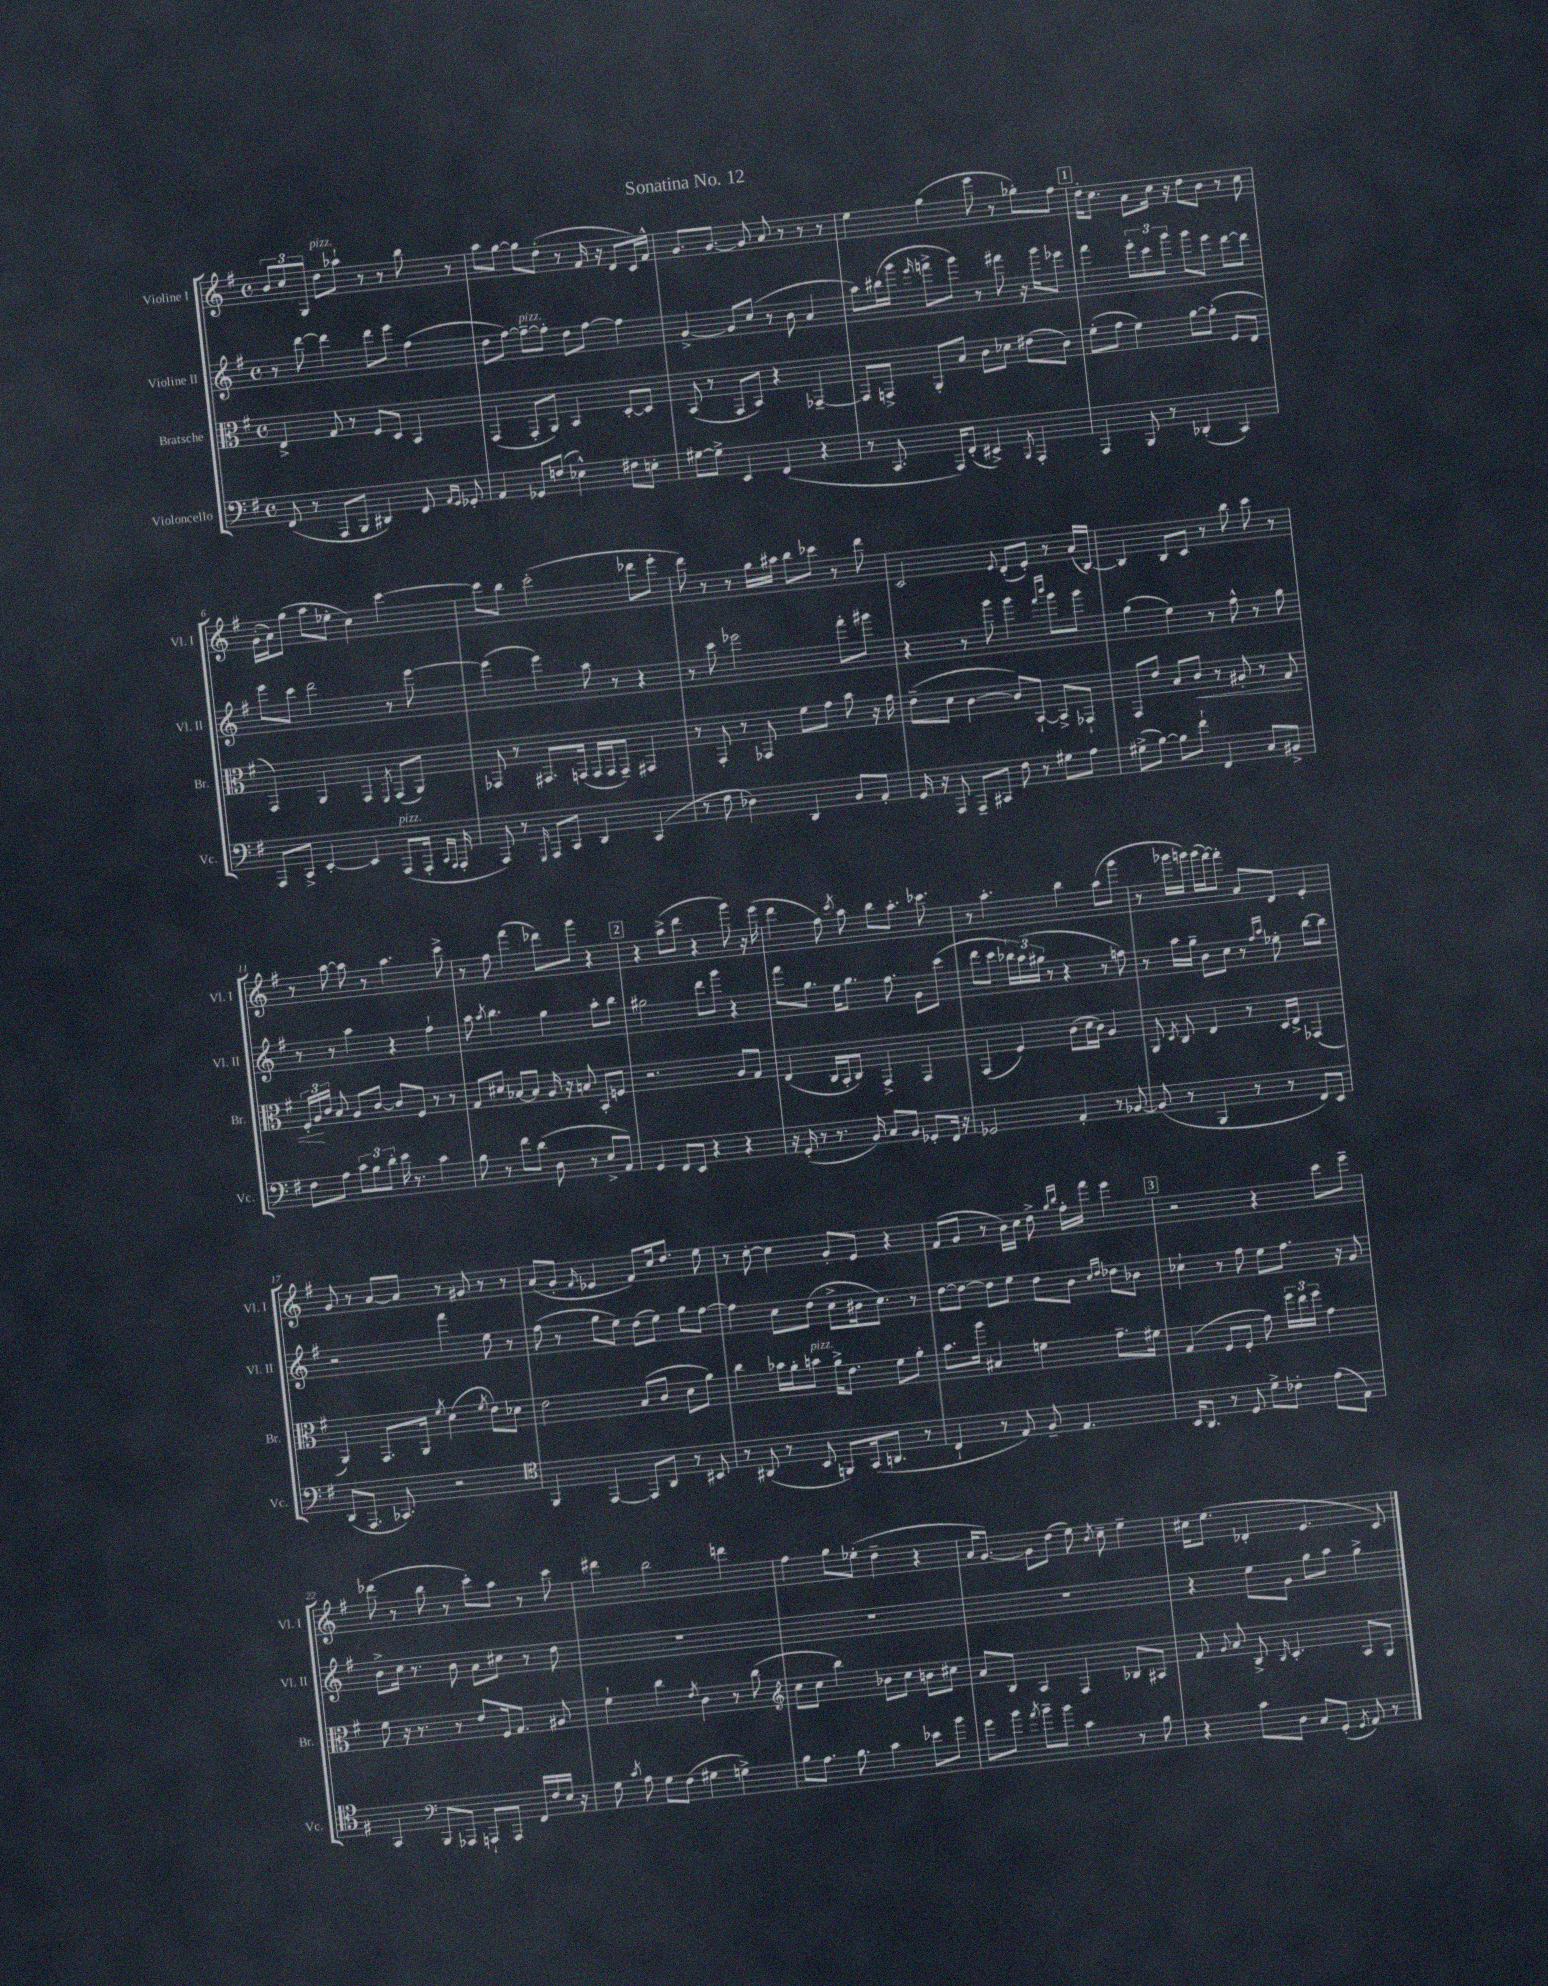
\header { title = "Sonatina No. 12" }
<<
\new StaffGroup <<
\new Staff = "s0" \with { instrumentName = "Violine I" shortInstrumentName = "Vl. I" } {
    \clef treble \key g \major \defaultTimeSignature \time 4/4
    \autoBeamOff \tuplet 3/2 { b'8[ c''8 g8] } d''8[^\markup { \italic "pizz." } aes''8]-! r8 r8 b''8 r8 |
    a''8[ g''8]~ g''8[ d''8]-.( r8 fis'16 r16 d'8[ c'16) fis'16]-^ |
    g'8.[ g'8.]~ g'8 a'8 r8 r8 r8 |
    e''4 g''4( e'''8 r8 ges''8[-.) fis''8] |
    \mark \markup { \box "1" } d''16[-. c''8.] a'8[ c''16] r16 d''8[ b'8] r8 c''8 |
    g'16[-.( a'16) g''8]( a''8[ ees''8]-. c''4) c'''4~ |
    c'''8[ b''8] c'''2-.( des'''8[ e'''8]-. |
    d'''8) r8 r8 g''16[ ais''16] b''8[ ces'''8] r8 d'''8 |
    c'2 \appoggiatura { e'8 } d'8[-.( e'8]-.) r8 a'16[( b16]~) |
    b4 b8[ c'8] r8 b''8 c'''8 r8 |
    r8 a''8~ a''8 r8 a''4. c'''8-> |
    r8 fis''8 fis'''4( des'''8[) g'''8] r4 |
    \mark \markup { \box "2" } r4 a''8[->( d'''8] r4 g'''8) r16 e'''16( |
    d'''4 fis''8) \acciaccatura { c'''8 } a''8 b''8[ a''8.]-. ces'''8. |
    r8 a''4.-. b''4 a''8[( g'''8] |
    r8 ges'''16[ g'''16]) g'''16[( fis'''16~) fis'''8]-. a'8[ d'8] e'4-. |
    g'8 r8 a'8[~ a'8] r8 gis'8 r8 r8 |
    a'8[( g'8]-. \grace { fis'16 } ees'4 fis'8[) c''16 d''8.] e''8 |
    r8 c''8~-. c''4 g'8[-. e'8] r4 |
    fis'8[( g'8] r8 b'16[) c''16] d''8-> \grace { g''16[ b''16] } fis''16[-. fis'''16] e'''4 |
    \mark \markup { \box "3" } r2 r4 c'''8[ e'''8]-- |
    des'''8( r8 b''8 r8 c'''8[-.) a''8] r8 c'''8 |
    dis'''4 b''2 d'''4 |
    fis''4 g''8[ ees''8]-.( d''4-- r4 |
    a'16[ g'8.]~) g'8[ d''8]( e''8) \acciaccatura { b'8 } c''8-- e''4-- |
    cis''16[ e''8.]( des'4-. e'4. c'8) \bar "|." |
}
\new Staff = "s1" \with { instrumentName = "Violine II" shortInstrumentName = "Vl. II" } {
    \clef treble \key g \major \defaultTimeSignature \time 4/4
    \autoBeamOff r8 d'''8~ d'''4 d'''8[ e'''8] fis''4( |
    d''8[ fis''8]~) fis''8[~--^\markup { \italic "pizz." } fis''8]-. d''8[ fis''8]~ fis''4 |
    g'4~-> g'8[ c''8]( r8 b'8 a'4 |
    a''8[) bis''16( g'''16] \grace { e'''16 } f'''8[-> g'''8]) r8 fis'''8 r16 g'''16[ ees'''8] |
    \mark \markup { \box "1" } fis'''4 \tuplet 3/2 { e'''8[-. c'''8 g'''8] } g'''8[ e'''8] d'''8[~ d'''8] |
    e'''8[ c'''8] d'''2 r8 e'''8~ |
    e'''4( e'''4) a''8 r8 r4 |
    r8 c'''8 ees'''2 fis'''8[-. gis'''8] |
    r4 r8 g'''8 g'''4 \grace { fis'''16[ b'''16] } g'''8[ g'''8] |
    g''4( e''4) r8 fis''8-^ r8 g''8 |
    r8 r8 a''4 r4 fis''4-! |
    a''8 \acciaccatura { a''8 } b''4. g''4 a''8[-. b''8] |
    \mark \markup { \box "2" } gis''2 d'''8[ g'''8] r4 |
    fis'''8[ g''8.] e''16[ g''8.] fis''8. g'8[ c'''8]( |
    d'''8[ c'''8] \tuplet 3/2 { bes''16[) a''16( gis''16] } r8 r4 r8 f''8) |
    r8 a''16[ g''16]-- b'8[ c''8] r8 \grace { fis''16[ a''16] } ees''8-. b''8[~ b''8] |
    r2 fis'''4 e''8 r8 |
    fis''8( r8 g''8[ e''8]) d''8[( e''8]) g''8[ fis''8]~ |
    fis''4 c''8[ d''8]( c''8[-> bis'16 c''8.]) r8 |
    d''8[~ d''8]~ d''8[ e''8] d''8[ b'8] \grace { c''16[ d''16] } des''8[ bes'8] |
    \mark \markup { \box "3" } ces''4-! r8 fis''8 e''8[ fis''8.] r16 g'8 |
    b'8[-> c''16] r8. b'8 a'8[ cis''8] r8 d''8 |
    R1 |
    R1 |
    R1 |
    r4 e''8[ g'8] g''8[ a''8] g''4-> \bar "|." |
}
\new Staff = "s2" \with { instrumentName = "Bratsche" shortInstrumentName = "Br." } {
    \clef alto \key g \major \defaultTimeSignature \time 4/4
    \autoBeamOff e4-> g8 r8 fis8[ d8] b,4 |
    g,4( g,8[-. a,8]) b,4 d8[~-. d8] |
    b,8( r8 g,8[ b,8]) r4 ges,4~-- |
    ges,8[ g,8]-> a,8[-. b8] c'8[ des'8] eis'8[( c'8]) |
    \mark \markup { \box "1" } fis'8[-.( g'8] fis'4) a'8[~ a'8]-.( fis8[ e8] |
    g,4) a,4 g,4 \acciaccatura { fis,8 } g,8[( a,8]) |
    ges,8 r8 gis,8.[ g,16]( g,16[ g,16 g,8]--) gis,4 |
    r8 g,8-. r8 ges,8 fis'8[ g'8] b'8 r16 g'16 |
    e'8[--( d'8] c'4~ c'8[) b,8]~-! b,8[-> ges,8]-! |
    g,8[ e'8] b8[ c'8]\< r8 ais8-. r8 g8 |
    \tuplet 3/2 { fis16[-. a16\! c'16] } b8 a8[ c'8]~ c'8[ fis8] r8 r8 |
    g8[ dis'8] bes8[~ bes8] a16 r16 b8 b,8[-. f8] |
    \mark \markup { \box "2" } r2. a8[ g8] |
    e4( c16[ b,16-. c8]) g,4-> g,4 |
    g,4( fis4) c'8[( d'16 c'16]) a4 |
    a,8 \acciaccatura { d8 } c8 e4 r8 d16[ e16]-> ges,4( |
    a,4) g,8.[ a,16] \acciaccatura { fis'8 } d'4( \acciaccatura { fis'8 } e'8[) des'8] |
    e'2 b8[( c'8] d'8[ a'8]) |
    c''4 bes'16[ a'16-. b'8]^\markup { \italic "pizz." } a'16[-> e'8.] fis'8[ a'8]-. |
    b'8.[ a''16] bis4 f'4 g'8.[-- fis'16] |
    \mark \markup { \box "3" } g4( fis8[ fis8]-. g'8) \tuplet 3/2 { fis''16[ e''16 fis''16] } g'4 |
    fis'8 r16 r8. r8 e'8[ fis16 g8.] ais8 |
    fis'4-! c''4 \acciaccatura { e'8 } c'4 r8 c''8( |
    \clef treble c''8[ c''8] b''4) bes'8[ c''8] b'8[ cis''8] |
    a'8[ b8] a4 fis4 bes8[ ais8] |
    fis'8 \appoggiatura { g'8 } a'8 b8-> \grace { b16 } c'4.-. a8[ g8] \bar "|." |
}
\new Staff = "s3" \with { instrumentName = "Violoncello" shortInstrumentName = "Vc." } {
    \clef bass \key g \major \defaultTimeSignature \time 4/4
    \autoBeamOff fis,8( r8 a,,8[ b,,8] dis,4) fis,8 \grace { a,16[ g,16] } ges,8-. |
    a,4 ges,8[ f8]( ees4-^) fis8[ e8]-. |
    gis8[~ gis8]-> e,4 fis,4( r4 |
    r8 c,8. a,,16[) fis,8]-.( eis,4->) \acciaccatura { b,,8 } a,,4-. |
    \mark \markup { \box "1" } a,,4 b,,8 r8 des,4-.( c,4) |
    a,,8[ c,8]-> e,4~-. e,4 a,,8[^\markup { \italic "pizz." }( a,,16]-. \grace { c,16[ a,,16] } a,,16-. |
    a,,8) r8 \grace { g,,16 } a,,8[ c,8] d,4 c,4( |
    r8 fis8 des4) d,4 b,8[ a,8]-. |
    g,16 r16 a,,8 a,,8[-- cis,8] fis8 r8 gis8[ a8] |
    gis8[->( b8]~) b8[ fis'8]-! fis,4 c8[ bis,8]-> |
    fis8[ a8] \tuplet 3/2 { c'8[ b8 d'8]-. } e'16 r8. c'4 |
    b8 r8 fis'8[ d'8]( d8 r8 e8[-> a,8]) |
    \mark \markup { \box "2" } g,4 fis,8[ e,8] r4 r4 |
    r16 g,16-.( r8 r8. b,16) c8[ b,8] ges,8[-. fis,16] r16 |
    ges,2 a,4-. r8 bes,8~ |
    bes,8( r8 b,,4 r8 r8 fis,8[) e,8] |
    d,8[( a,,8.] ces,8.) r2 |
    \clef tenor fis,4 e,4~ e,8[ a,8] r8 bis,8 |
    r8 ais,8( r8 b,8 f,8[) g,16( a,8.] r8 |
    c4-! r8 e8) fis8-- e4. |
    \mark \markup { \box "3" } b,16[ a,8.] r8 d8 d'8[-> ces'8]-. e'8[( e8]) |
    g,4 \clef bass b,,8[ aes,,8] a,,8[-! a,,8] fis,16[ fis16 e16] r16 |
    g8 \acciaccatura { c'8 } a8 g8[ fis8]( gis4 g4->) |
    b8[ a8.] b8. c'4 ees'8[ b'8] |
    g'8[ b'8] \acciaccatura { a'8 } b'8[-- b'8] c'4 r8 b8 |
    r4 c'8[ d8] c8[ g,8]-.( \acciaccatura { g,8 } a,8) r8 \bar "|." |
}
>>
>>
